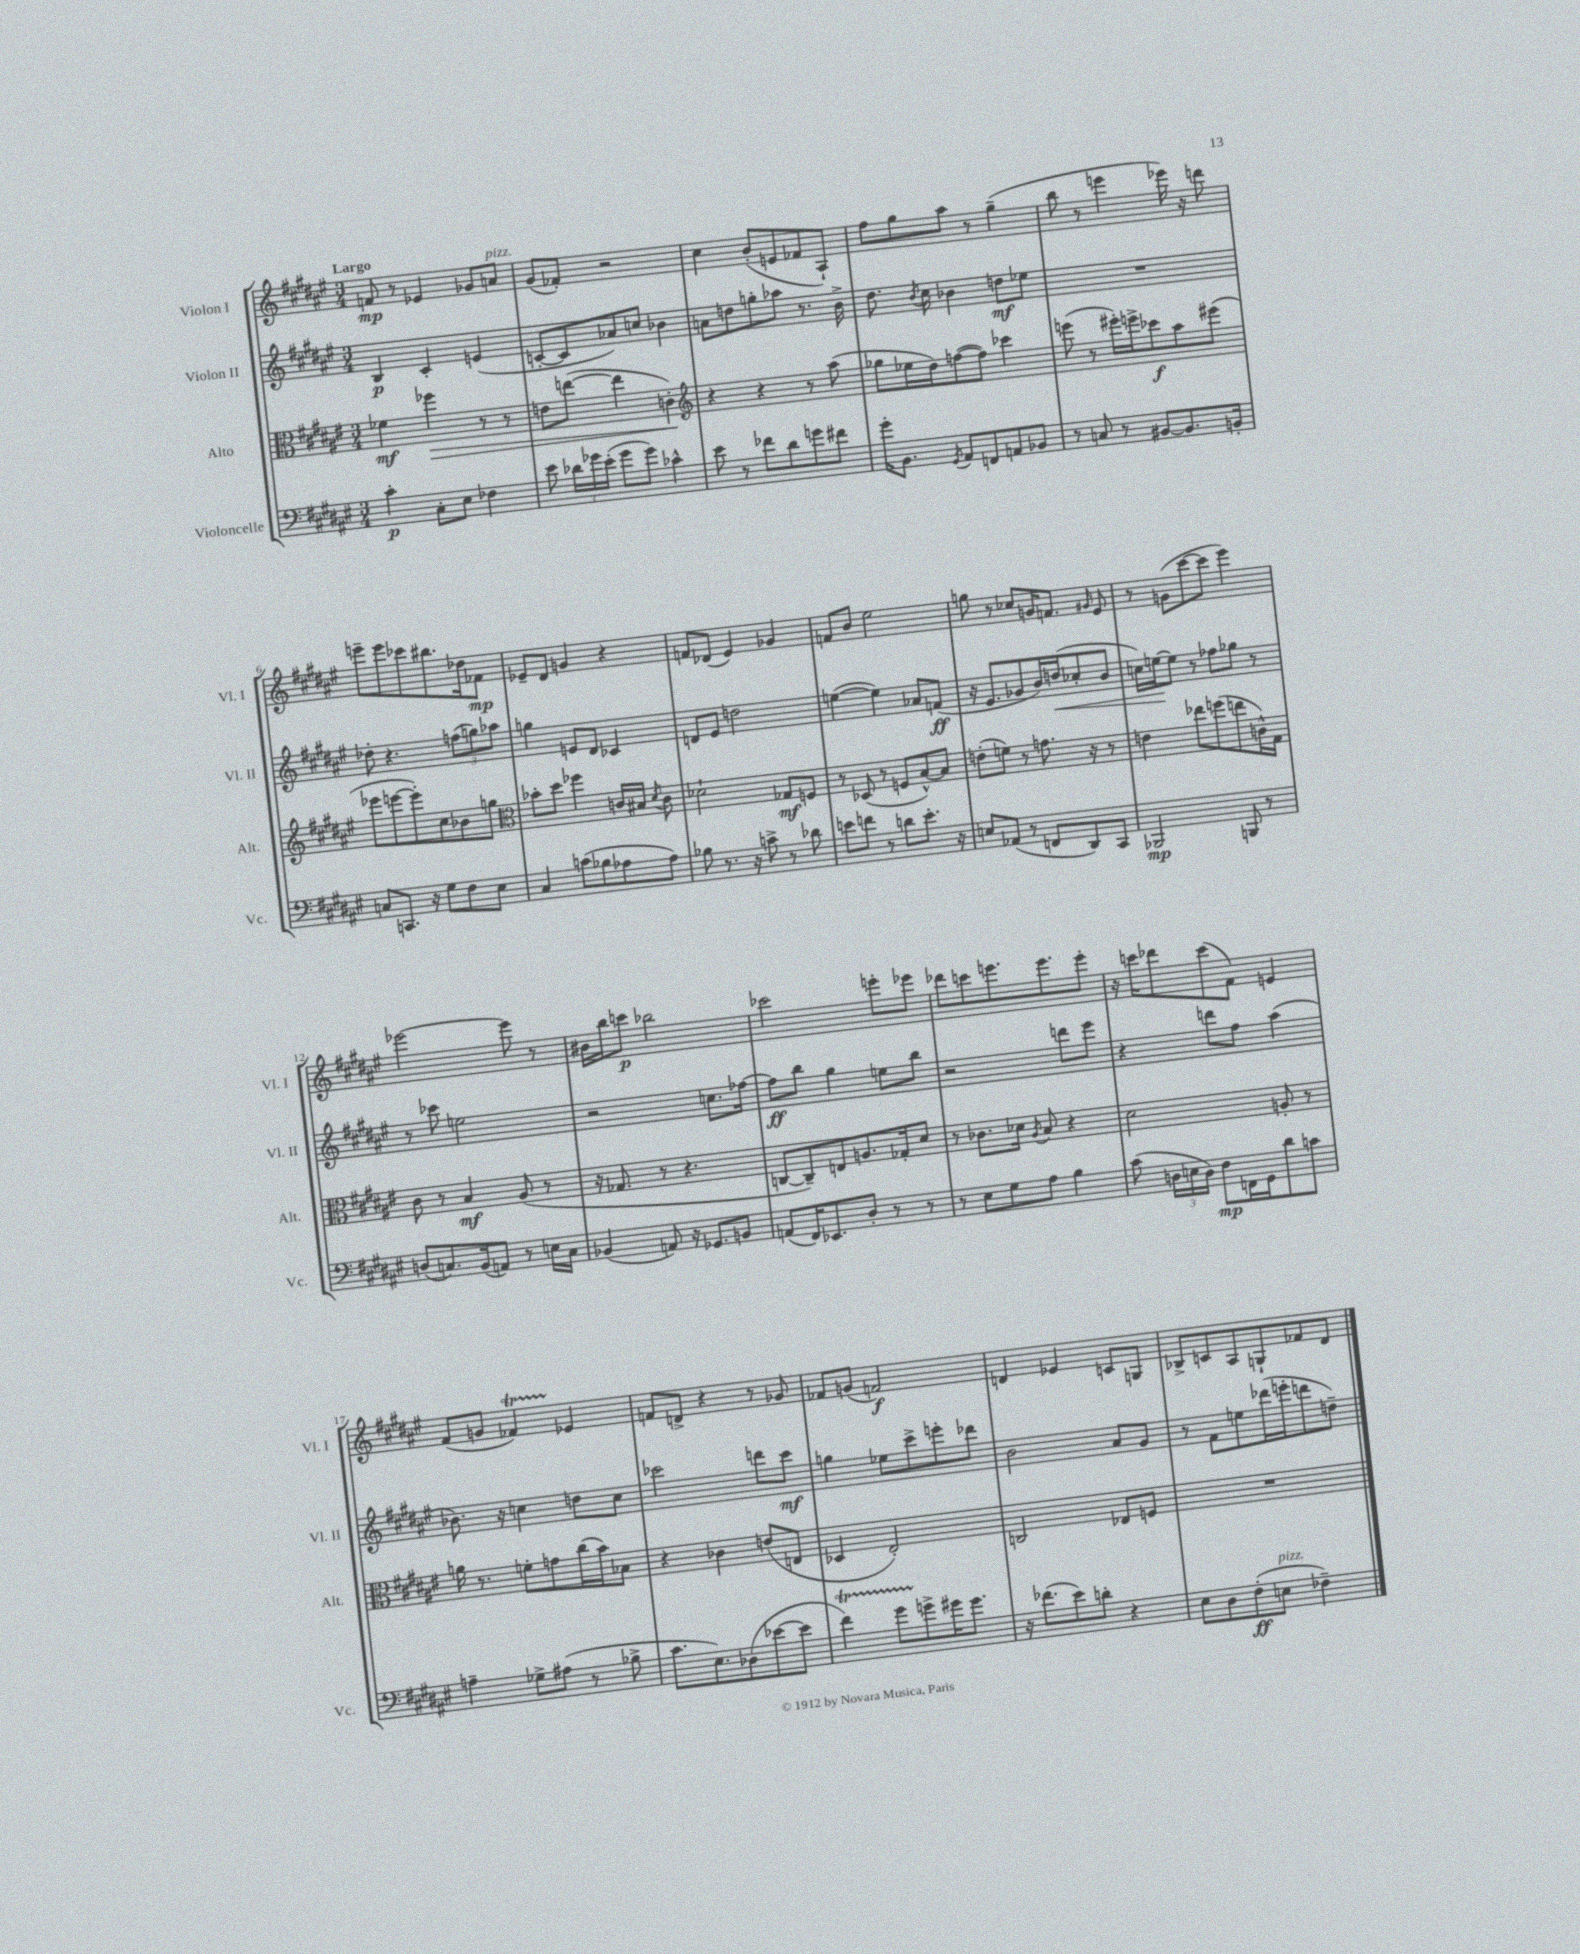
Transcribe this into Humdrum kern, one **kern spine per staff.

**kern	**kern	**kern	**kern
*staff4	*staff3	*staff2	*staff1
*clefF4	*clefC3	*clefG2	*clefG2
*k[f#c#g#d#a#e#]	*k[f#c#g#d#a#e#]	*k[f#c#g#d#a#e#]	*k[f#c#g#d#a#e#]
*M3/4	*M3/4	*M3/4	*M3/4
4c#'	4f-	4B	8f
.	.	.	8r
8C#'	4ff-	4c#'	4e-
8E#	.	.	.
4F-	8r	(4e	8g-
.	8r	.	8a
=	=	=	=
8e#	8e	[8c'	(8g#
24d-	([8ee	8c]	8f-')
24g-	.	.	.
(24e#'	.	.	.
8g-	4ee]	8a-)	2r
8g-)	.	8cc	.
4c-^^	4c')	4b-	.
=	=	=	=
*	*clefG2	*	*
8e#	4r	8a	4cc#
8r	.	8dd	.
8f-	4r	8gg'	(8b'
8d#	.	8aa-	8e
8g	8r	8.r	8f-
8f#	(8aa#	.	8A#`)
.	.	16b^	.
=	=	=	=
16g#'	8gg-	8.dd#	8ff#
8.BB	.	.	.
.	16ee-	.	8gg#
.	.	8qb	.
.	16dd#)	16cc#	.
8qGG#	.	.	.
8AA#	([8ff	4b-	8aa#
8FF	8ff])	.	8r
8AA	4ccc-	8dd	(4gg#~
8BB-	.	8ee-	.
=	=	=	=
8r	(8eee	2.r	8bb
8C	8r	.	8r
8r	16eee#')	.	4eee
.	16eee^	.	.
[8BB#	8ccc-	.	.
8.BB#]	8aa#	.	16eee-)
.	.	.	16r
.	(8eee#	.	8ddd
16BB'	.	.	.
=	=	=	=
8C	8eee-	8dd-'	8eee~
8.CC	[8eee	4.r	8eee
.	8eee'])	.	8ccc-
16r	.	.	.
8G#	8cc#	.	8.bb#
8F#	8b-	(12ff	.
.	.	.	16dd-
.	.	12gg)	.
8E#	8gg	.	8f-
.	.	12aa-	.
=	=	=	=
*	*clefC3	*	*
4C#	8b-'	4gg	8e-~
.	8dd#	.	8d#
(8c	4ff-	8e	4g
8B-	.	8d#	.
8A-	16c	4c-	4r
.	16B#	.	.
.	8qd#	.	.
8A-)	8c	.	.
=	=	=	=
8B-	2d-`	8d	8f
8.r	.	8e#	(8d-
.	.	2dd	4e#)
16r	.	.	.
8c^	.	.	.
8r	8G-	.	4g-
8d-	8F	.	.
=	=	=	=
8e	8r	([4ee	8f
8f	(8D-	.	8b
8r	8r	4ee])	2ee#
8d	8F	.	.
8.e'	[8B^^)	8a-	.
.	8B]	(8f	.
16r	.	.	.
=	=	=	=
8E	(8e'	16r	8gg
.	.	8.e#	.
(8AA-	8f)	.	8r
8r	8r	8g-	8cc-
8FF	8.g	16b)	16g
.	.	(16dd	8.f
8DD#)	.	8cc-'	.
.	16r	.	.
.	.	.	16qqg#
8CC#	8r	8b	8e#
=	=	=	=
2BBB-	4e	16cc)	8r
.	.	[16ee	.
.	.	8ee]	(8g
.	8ee-	8r	[8ccc#
.	(8ff	8ff-	8ccc#]
8BBB	8ee	8gg-	4eee#)
8r	16c^^)	8r	.
.	16G#	.	.
=	=	=	=
(8D	8c#	8r	[2eee-
8.C)	8r	8ccc-	.
.	4B	2ee	.
(16BB	.	.	.
8AA)	.	.	.
8r	(8A#	.	8eee-]
16E	8r	.	8r
16C	.	.	.
=	=	=	=
(4BB-	16r	2r	16b#
.	8.G-	.	16bb
.	.	.	8ccc
8AA)	8r	.	2bb-
16r	4.r	.	.
8.GG-	.	.	.
.	.	8.cc	.
8BB	.	.	.
.	.	[16ff-	.
=	=	=	=
(8AA	[8C	8ff-]	2ccc-
16FF#)	8C~])	8bb	.
8.EE-	.	.	.
.	8E	4gg#	.
8D#'	8.A	.	.
8r	.	8ee	8eee'
.	16G-'	.	.
8r	8d#	8bb	8eee-
=	=	=	=
8r	8r	2r	8ddd-
8E#	8.c-	.	8ccc
8G#	.	.	8.eee
.	16d-	.	.
.	8qA#	.	.
8A#	8B	.	.
.	.	.	8.eee
4B	4r	8ddd	.
.	.	8eee#	8eee'
=	=	=	=
(8c#	2d#	4r	16r
.	.	.	16ccc
24D	.	.	8ddd-
24E	.	.	.
24D)	.	.	.
8F#	.	8ddd	(8ccc
16FF	.	8ff#	8f#)
16GG#	.	.	.
8d#	8A'	(4aa#	4e
8c	8r	.	.
=	=	=	=
4A~	16a	8.b-)	(8f#
.	8.r	.	.
.	.	.	8g
.	.	16r	.
8G-^	8f'	4cc	4f-)
(8A#	8g	.	.
8r	(16cc#	8dd	4e-
.	16b)	.	.
8B-^	8B-	8cc	.
=	=	=	=
8.c#	4r	2ccc-	8f
.	.	.	8d^
8.E#)	.	.	.
.	4c-	.	4r
(8D-	.	.	.
[8e-	(8e	8ddd	8r
8e-]	8E	8ccc-	8g-
=	=	=	=
4f#)	4D-	4gg	8f-
.	.	.	(8g
8g#	2E#')	8ee-	2f)
8g^	.	8ccc#^	.
16g#	.	8eee'	.
8.g#	.	.	.
.	.	8ddd-	.
=	=	=	=
16r	2C	2b	4d
(8.f-	.	.	.
8e#)	.	.	4e-
8d'	.	.	.
4r	8E-	8a#	8c
.	8F	8g#	8G
=	=	=	=
8E#	2.r	8r	8B-^
8D#	.	8f#	8c
(8F#'	.	8ee	8A#
8E	.	(16ddd-	8G`
.	.	16eee'	.
4F-~)	.	8ddd	8f-
.	.	8dd~)	8d#
==	==	==	==
*-	*-	*-	*-
